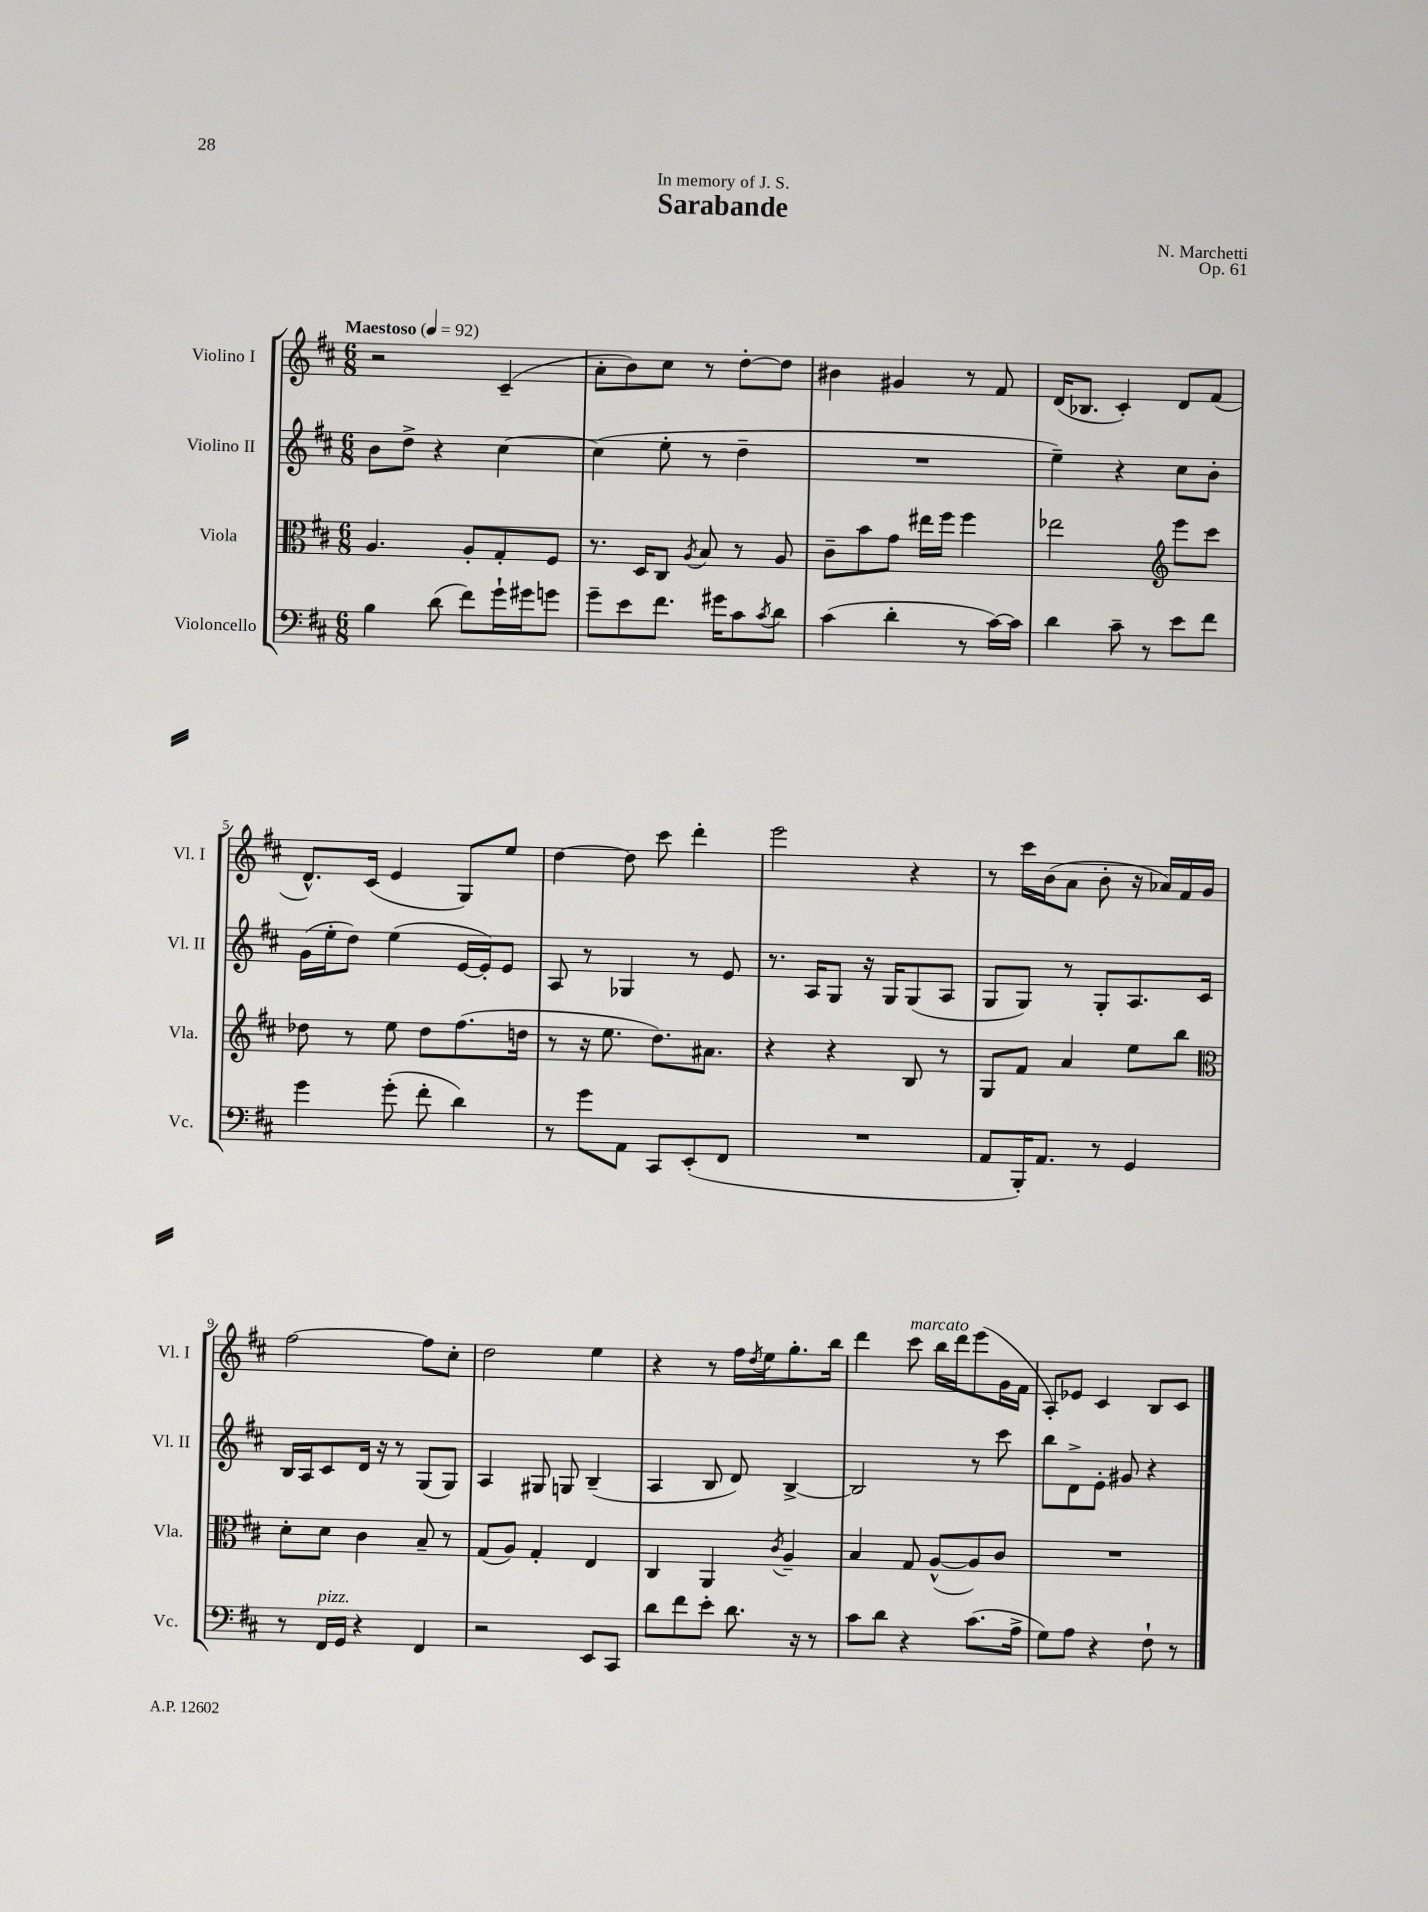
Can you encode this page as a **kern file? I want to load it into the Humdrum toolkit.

**kern	**kern	**kern	**kern
*part4	*part3	*part2	*part1
*staff4	*staff3	*staff2	*staff1
*I"Violoncello	*I"Viola	*I"Violino II	*I"Violino I
*I'Vc.	*I'Vla.	*I'Vl. II	*I'Vl. I
*clefF4	*clefC3	*clefG2	*clefG2
*k[f#c#]	*k[f#c#]	*k[f#c#]	*k[f#c#]
*M6/8	*M6/8	*M6/8	*M6/8
*MM92	*MM92	*MM92	*MM92
=1	=1	=1	=1
!	!	!	!LO:TX:a:B:t=Maestoso
4B\	4.A/	8b\L	2r
.	.	8dd^\J	.
(8d\	.	4r	.
8f#\L)	8A'/L	.	.
16g`\L	8G'/	[4cc#\	(4c#~/
16g#X\J	.	.	.
8gn\J	8F#/J	.	.
=2	=2	=2	=2
8g~\L	8.r	(4cc#\]	8a'\L
8e\	.	.	8b\)
.	16D/KL	.	.
8.f#\J	8C#/J	8ee'\	8cc#\J
.	8qA/	.	.
.	8B/	8r	8r
16g#X\KL	.	.	.
8c#\	8r	4dd~\	[8dd'\L
8qc#/	.	.	.
8d\J	8A/	.	8dd\J]
=3	=3	=3	=3
(4c#\	8c#~\L	2.r	4b#X\
.	8b\	.	.
4d'\	8g\J	.	4g#X/
.	16ee#X\LL	.	.
.	16ff#\JJ	.	.
8r	4ff#\	.	8r
[16c#\LL)	.	.	8f#/
16c#\JJ]	.	.	.
=4	=4	=4	=4
4d\	2ee-X\	4ee~\)	(16d/KL
.	.	.	8.B-X/J
8c#~\	.	4r	4c#'/)
8r	.	.	.
*	*clefG2	*	*
8e\L	8eee\L	8cc#\L	8d/L
8f#\J	8ccc#\J	8b'\J	(8f#/J
!!LO:LB:g=z
=5	=5	=5	=5
4g\	8dd-X\	(16g\LL	8.d^^/L)
.	.	16ee'\J	.
.	8r	8dd\J)	.
.	.	.	(16c#/Jk
(8g'\	8ee\	(4ee\	4e/
8f#'\	8dd-\L	.	.
4d\)	(8.ff#\	[16e/LL	8G/L)
.	.	16e'/J])	.
.	.	8e/J	8ee/J
.	16ddn\Jk	.	.
=6	=6	=6	=6
8r	8r	8A/	[4dd\
8g\L	16r	8r	.
.	8.ee\	.	.
8AA\J	.	4G-X/	8dd\]
8CC#/L	8.dd\L)	.	8ccc#\
(8EE'/	.	8r	4ddd'\
.	8.a#X\J	.	.
8FF#/J	.	8e/	.
=7	=7	=7	=7
2.r	4r	8.r	2eee\
.	.	16A/KL	.
.	4r	8G/J	.
.	.	16r	.
.	.	16G/KL	.
.	8B/	(8G/	4r
.	8r	8A/J	.
=8	=8	=8	=8
8AA/L	8G/L	8G/L	8r
16BBB'/K)	8f#/J	8G/J)	16ccc#\LL
8.AA/J	.	.	(16b\J
.	4a/	8r	8a\J
8r	.	8G'/L	8b'\
4GG/	8ee\L	8.A/	16r
.	.	.	16a-X/LL)
.	8bb\J	.	16f#/
.	.	16c#/Jk	16g/JJ
!!LO:LB:g=z
=9	=9	=9	=9
*	*clefC3	*	*
8r	8d'\L	16B/LL	[2ff#\
.	.	16A/J	.
!LO:TX:a:i:t=pizz.	!	!	!
16FF#/LL	8d\J	8c#/	.
16GG/JJ	.	.	.
4r	4c#\	16d/Jk	.
.	.	16r	.
.	.	8r	.
4FF#/	8B~/	(8G/L	8ff#\L]
.	8r	8G/J)	8cc#'\J
=10	=10	=10	=10
2r	(8G/L	4A/	2dd\
.	8A/J)	.	.
.	4G'/	8G#X/	.
.	.	8Gn/	.
8EE/L	4E/	(4B~/	4ee\
8CC#/J	.	.	.
=11	=11	=11	=11
8d\L	4C#/	4A/	4r
8f#\	.	.	.
8e'\J	4AA/	8B/	8r
8.d\	.	8d/)	16ff#\LL
.	.	.	8qdd/
.	.	.	16ee\J
.	8qc#/	.	.
.	4A~/	[4B^/	8.gg'\
16r	.	.	.
8r	.	.	.
.	.	.	16bb\Jk
=12	=12	=12	=12
8c#\L	4B/	2B/]	4ddd\
8d\J	.	.	.
!	!	!	!LO:TX:a:i:t=marcato
4r	8G/	.	8ccc#\
.	([8A^^/L	.	16bb\LL
.	.	.	16ddd\J
(8.c#\L	8A/])	8r	(8eee\
.	8c#/J	8ccc#\	16g\L
16A^\Jk	.	.	16f#\JJ
=13	=13	=13	=13
8G\L)	2.r	8bb\L	8A'/L)
8A\J	.	8d^\	8e-X/J
4r	.	8e'\J	4c#/
.	.	8g#X/	.
8F#`\	.	4r	8B/L
8r	.	.	8c#/J
==	==	==	==
*-	*-	*-	*-
